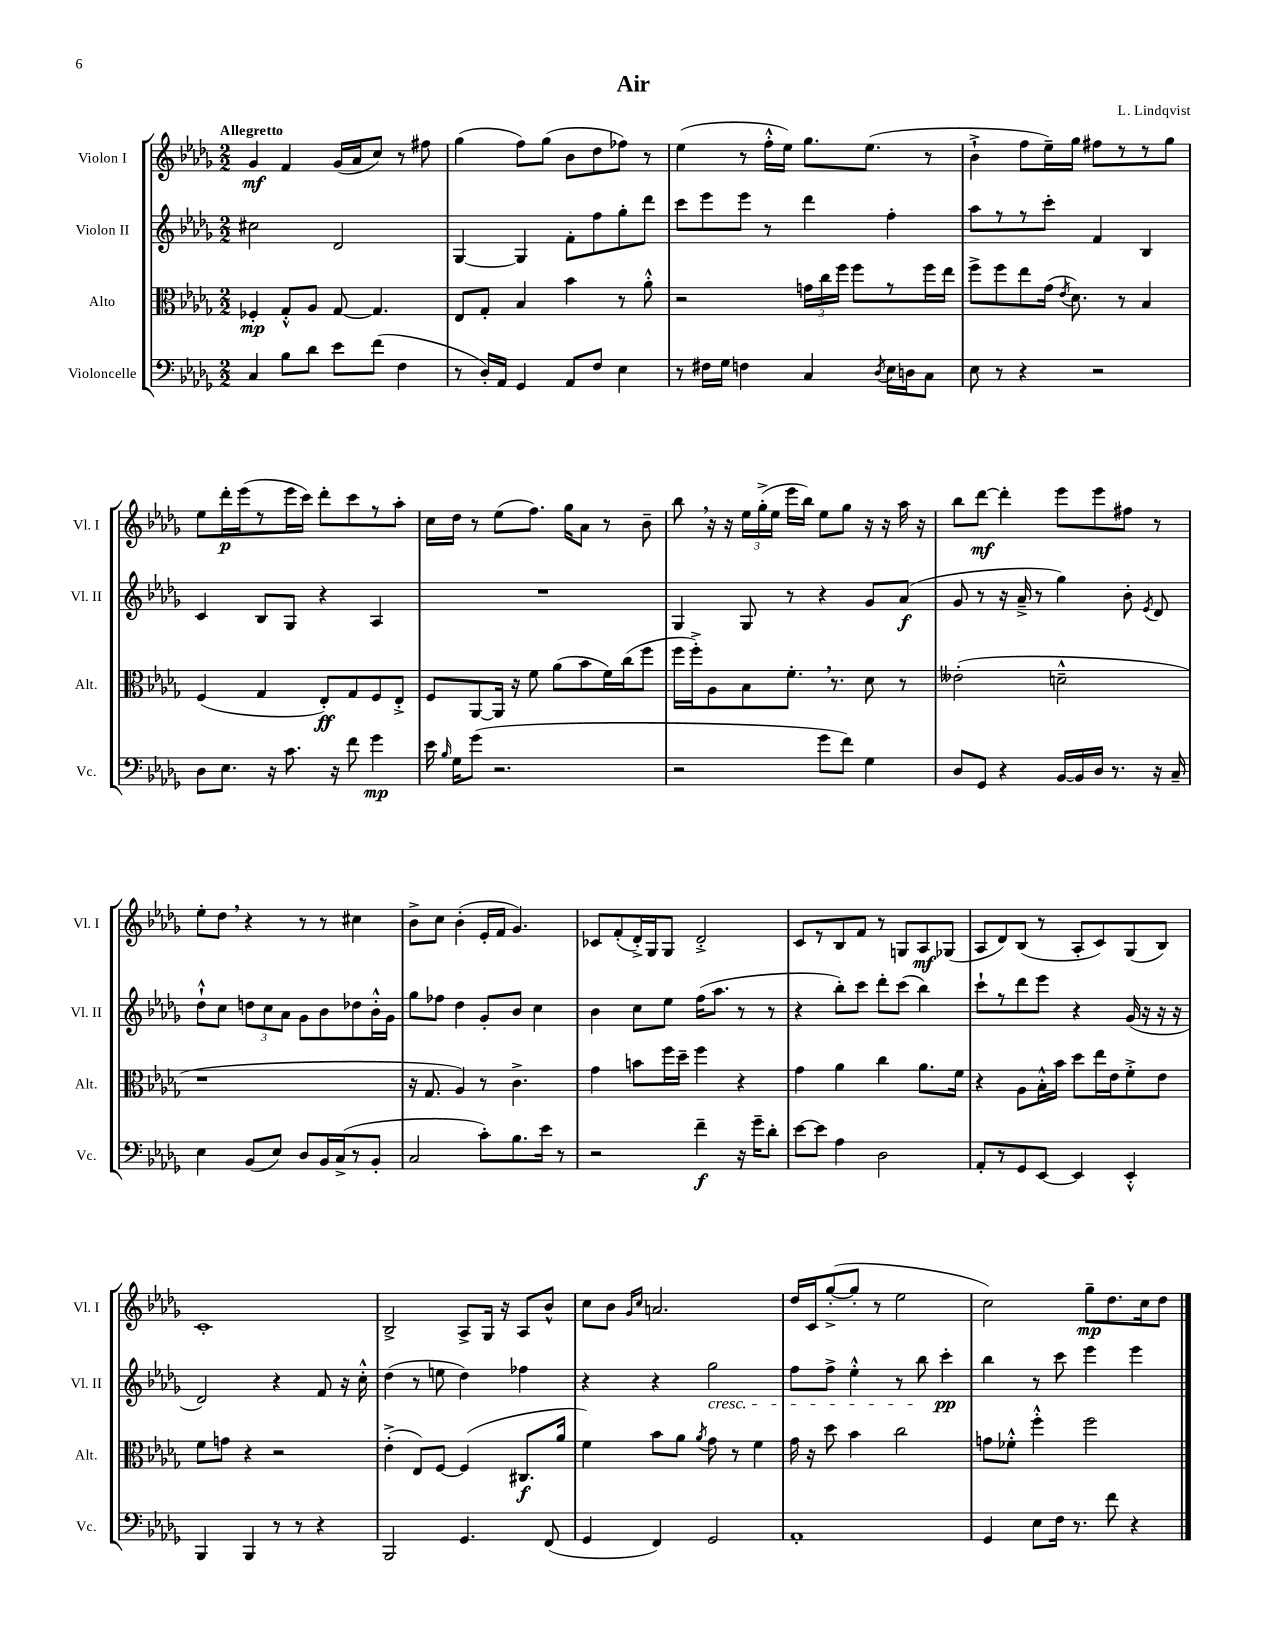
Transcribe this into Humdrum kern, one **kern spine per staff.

**kern	**kern	**kern	**kern
*staff4	*staff3	*staff2	*staff1
*clefF4	*clefC3	*clefG2	*clefG2
*k[b-e-a-d-g-]	*k[b-e-a-d-g-]	*k[b-e-a-d-g-]	*k[b-e-a-d-g-]
*M2/2	*M2/2	*M2/2	*M2/2
4C	4F-'	2cc#	4g-
8B-	8G-'^^	.	4f
8d-	8A-	.	.
8e-	[8G-	2d-	(16g-
.	.	.	16a-
(8f	4.G-]	.	8cc)
4F	.	.	8r
.	.	.	8ff#
=	=	=	=
8r	8E-	[4G-	(4gg-
16D-')	8G-'	.	.
16AA-	.	.	.
4GG-	4B-	4G-]	8ff)
.	.	.	(8gg-
8AA-	4b-	8f'	8b-
8F	.	8ff	8dd-
4E-	8r	8gg-'	8ff-)
.	8a-'^^	8ddd-	8r
=	=	=	=
8r	2r	8ccc	(4ee-
16F#	.	8eee-	.
16G-	.	.	.
4F	.	8eee-	8r
.	.	8r	16ff'^^
.	.	.	16ee-)
4C	24g	4ddd-	8.gg-
.	24cc	.	.
.	24ff	.	.
.	8ff	.	.
.	.	.	(8.ee-
8qD-	.	.	.
16E-	8r	4ff'	.
16D	.	.	.
8C	16ff	.	8r
.	16ee-	.	.
=	=	=	=
8E-	8ff^	8aa-	4b-`^
8r	8ff	8r	.
4r	8ee-	8r	8ff
.	(16g-	8ccc'	16ee-~)
.	8qe-	.	.
.	8.d-)	.	16gg-
2r	.	4f	8ff#
.	8r	.	8r
.	4B-	4B-	8r
.	.	.	8gg-
=	=	=	=
8D-	(4F	4c	8ee-
8.E-	.	.	16ddd-'
.	.	.	(16eee-
.	4G-	8B-	8r
16r	.	.	.
8.c	.	8G-	16eee-
.	.	.	16ccc)
.	8E-')	4r	8ddd-'
16r	.	.	.
8f	8G-	.	8ccc
4g-	8F	4A-	8r
.	8E-'^	.	8aa-'
=	=	=	=
16e-	8F	1r	16cc
16qqB-	.	.	.
16G-	.	.	16dd-
(8g-	[8AA-	.	8r
2.r	16AA-]	.	(8ee-
.	16r	.	.
.	8f	.	8.ff)
.	(8a-	.	.
.	.	.	16gg-
.	8b-	.	8a-
.	16f)	.	8r
.	(16cc	.	.
.	8ff	.	8b-~
=	=	=	=
2r	16ff	4G-	8bb-
.	16ff'^)	.	.
.	8A-	.	16r
.	.	.	16r
.	8B-	8G-	24ee-
.	.	.	(24gg-'^
.	.	.	24ee-
.	8.f'	8r	16eee-
.	.	.	16bb-)
8g-	.	4r	8ee-
.	8.r	.	.
8f)	.	.	8gg-
4G-	8d-	8g-	16r
.	.	.	16r
.	8r	(8a-	16aa-
.	.	.	16r
=	=	=	=
8D-	(2e--'	8g-	8bb-
8GG-	.	8r	[8ddd-
4r	.	16r	4ddd-']
.	.	16a-~^	.
.	.	8r	.
[16BB-	2d~^^	4gg-)	8eee-
16BB-]	.	.	.
16D-	.	.	8eee-
8.r	.	.	.
.	.	8b-'	8ff#
.	.	8qe-	.
16r	.	8d-	8r
16C~	.	.	.
=	=	=	=
4E-	1r	8dd-`^^	8ee-'
.	.	8cc	8dd-
(8BB-	.	12dd	4r
.	.	12cc	.
8E-)	.	.	.
.	.	12a-	.
8D-	.	8g-	8r
16BB-	.	8b-	8r
(16C^	.	.	.
8r	.	8dd-	4cc#
8BB-'	.	16b-'^^	.
.	.	16g-	.
=	=	=	=
2C	16r	8gg-	8b-^
.	8.G-	.	.
.	.	8ff-	8cc
.	4A-)	4dd-	(4b-'
8c')	8r	8g-'	16e-'
.	.	.	16f
8.B-	4.c^	8b-	4.g-)
.	.	4cc	.
16e-	.	.	.
8r	.	.	.
=	=	=	=
2r	4g-	4b-	8c-
.	.	.	(8f'
.	8b	8cc	16d-'^)
.	.	.	16G-
.	16ff	8ee-	8G-
.	16dd-~	.	.
4f~	4ff	(16ff	2d-'^
.	.	8.aa-	.
16r	4r	8r	.
16g-~	.	.	.
8d-'	.	8r	.
=	=	=	=
[8e-	4g-	4r	8c
8e-]	.	.	8r
4A-	4a-	8bb-')	8B-
.	.	8ccc	8f
2D-	4cc	8ddd-'	8r
.	.	(8ccc	8G
.	8.a-	4bb-)	8A-
.	.	.	(8G-
.	16f	.	.
=	=	=	=
8AA-'	4r	8ccc`	8A-
8r	.	8r	8d-)
8GG-	8A-	8ddd-	(8B-
[8EE-	16B-'^^	8eee-	8r
.	16b-	.	.
4EE-]	8dd-	4r	8A-'
.	16ee-	.	8c)
.	16e-	.	.
4EE-'^^	8f'^	(16g-	(8G-
.	.	16r	.
.	8e-	16r	8B-)
.	.	16r	.
=	=	=	=
4BBB-	8f	2d-)	1c'
.	8g	.	.
4BBB-	4r	.	.
8r	2r	4r	.
8r	.	.	.
4r	.	8f	.
.	.	16r	.
.	.	16cc'^^	.
=	=	=	=
2BBB-	(4e-'^	(4dd-	2B-^
.	8E-)	8r	.
.	[8F	8ee	.
4.GG-	(4F]	4dd-)	8A-^
.	.	.	16G-
.	.	.	16r
.	8.C#	4ff-	8A-
(8FF	.	.	8b-^^
.	16a-	.	.
=	=	=	=
4GG-	4f)	4r	8cc
.	.	.	8b-
.	.	.	16qqg-
.	.	.	16qqcc
4FF)	8b-	4r	2.a
.	8a-	.	.
.	8qa-	.	.
2GG-	8g-	2gg-	.
.	8r	.	.
.	4f	.	.
=	=	=	=
1AA-'	16g-	8ff	16dd-
.	16r	.	16c
.	8dd-	8ff^	([8gg-'^
.	4b-	4ee-'^^	8gg-']
.	.	.	8r
.	2cc	8r	2ee-
.	.	8bb-	.
.	.	4ccc'	.
=	=	=	=
4GG-	8g	4bb-	2cc)
.	8f-'^^	.	.
8E-	4ff'^^	8r	.
16F	.	8ccc	.
8.r	.	.	.
.	2ff	4eee-	8gg-~
8f	.	.	8.dd-
4r	.	4eee-	.
.	.	.	16cc
.	.	.	8dd-
==	==	==	==
*-	*-	*-	*-
